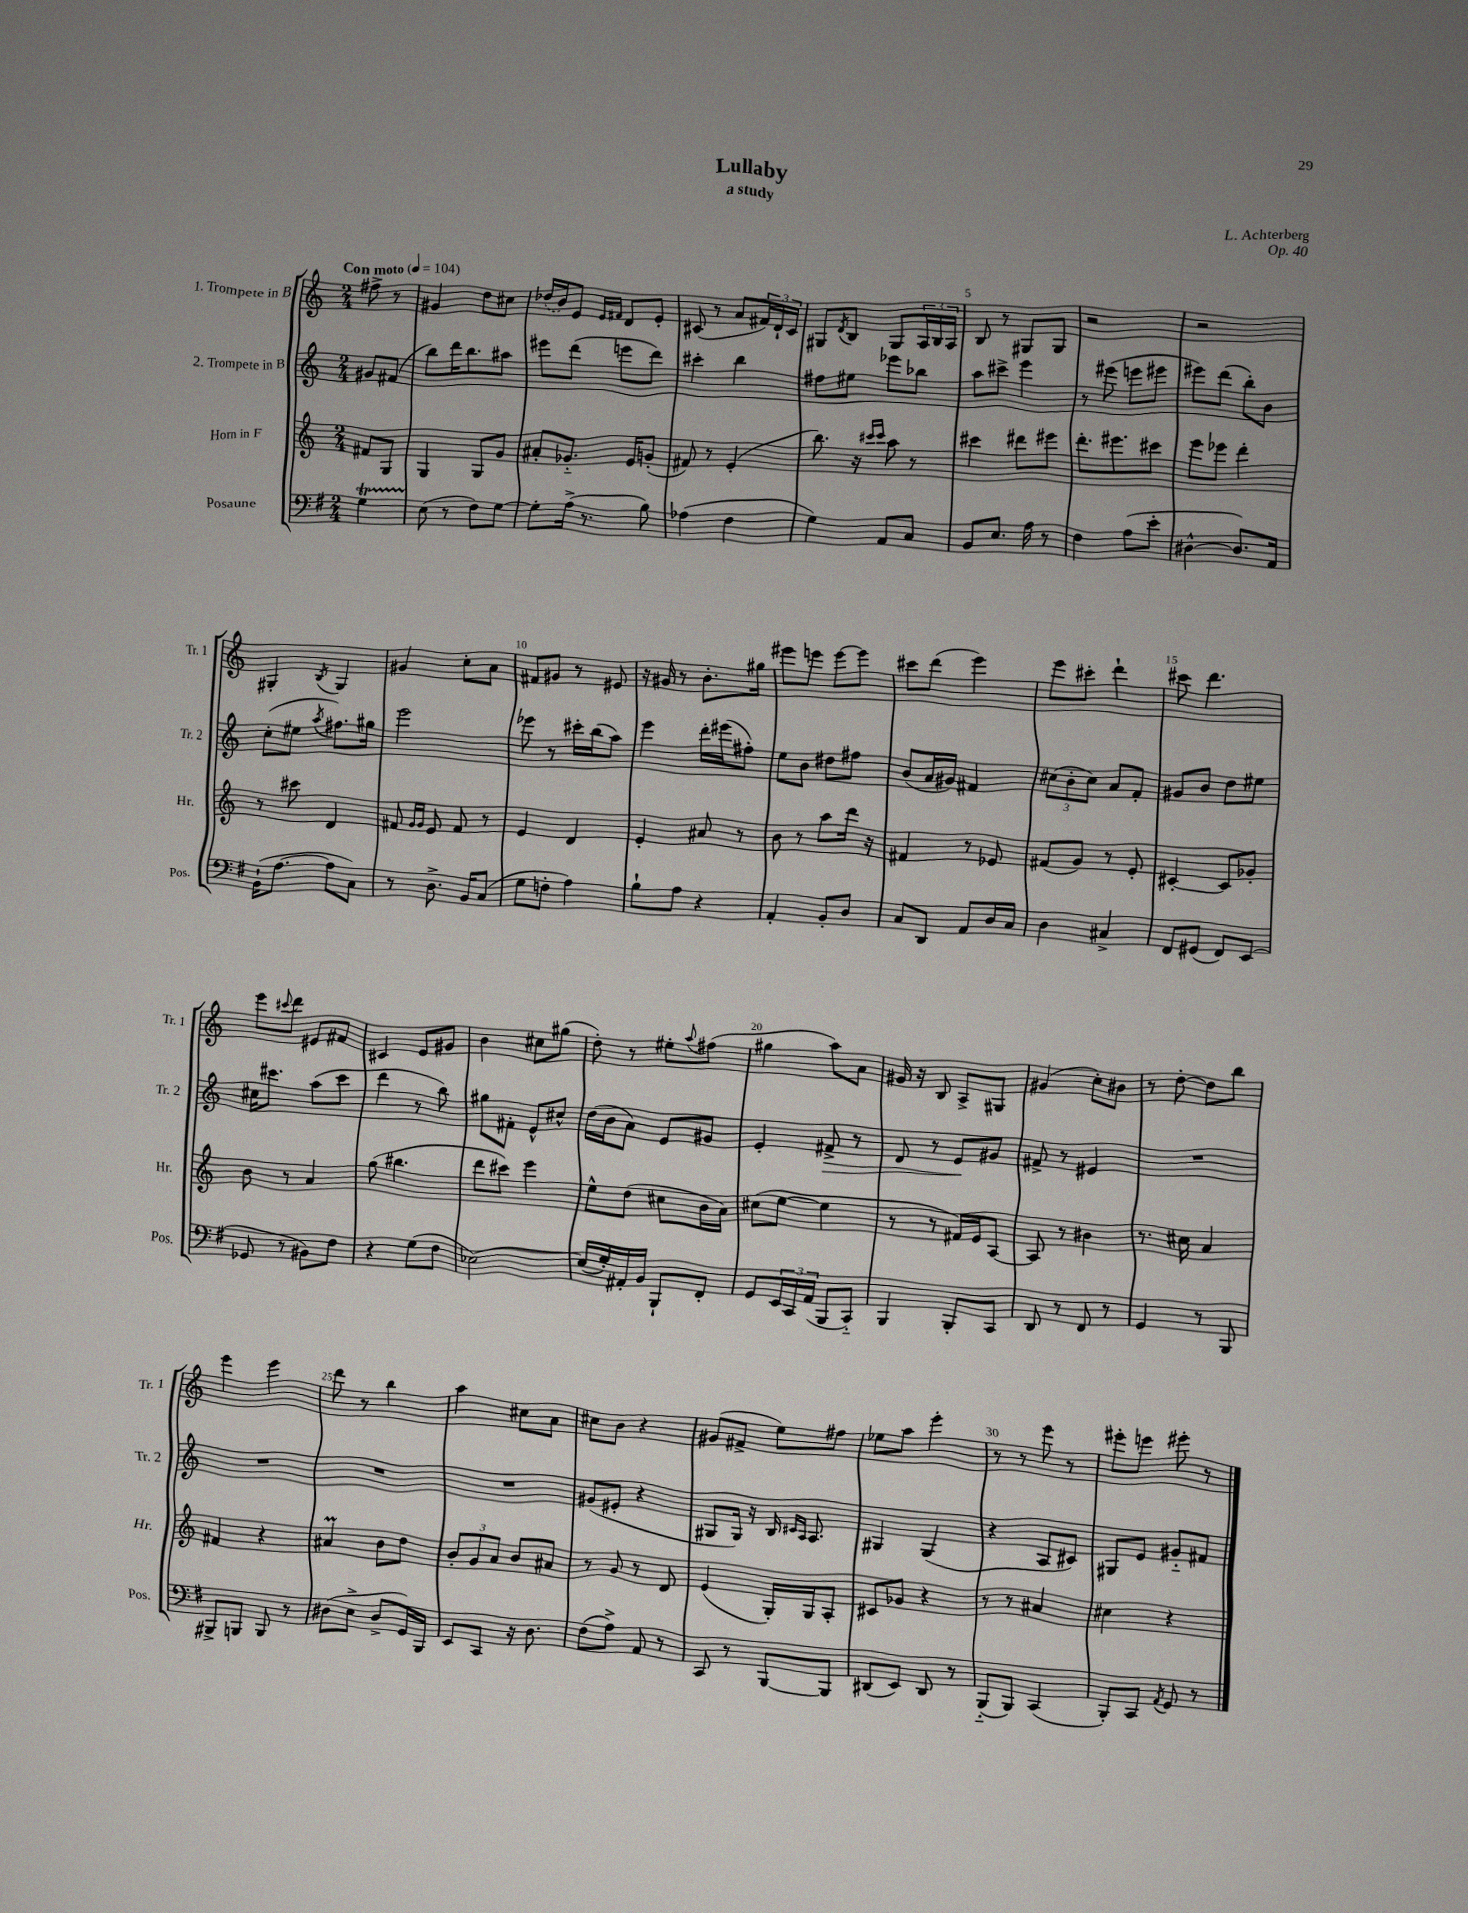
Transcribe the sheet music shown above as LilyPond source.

\header { title = "Lullaby" composer = "L. Achterberg" subtitle = "a study" opus = "Op. 40" }
<<
\new StaffGroup <<
\new Staff = "s0" \with { instrumentName = "1. Trompete in B" shortInstrumentName = "Tr. 1" } {
    \clef treble \key c \major \numericTimeSignature \time 2/4 \partial 4 \tempo "Con moto" 4 = 104
    fis''8-> r8 |
    gis'4 d''8 cis''8 |
    \once \slurDashed des''16( b'16) e'8 \grace { e'16 fis'16 } d'8 e'8-. |
    cis'8( r8 a'8 \tuplet 3/2 { fis'16) d'16-! cis'16 } |
    gis8 \acciaccatura { d'8 } b8 gis8 \tuplet 3/2 { a16 b16 a16 } |
    b8 r8 gis8 gis8 |
    r2 |
    r2 |
    gis4-. \acciaccatura { b8 } gis4 |
    gis'4 c''8-. a'8 |
    fis'8 gis'8 r8 eis'8 |
    r16 gis'16 r8 b'8.-. gis''16 |
    eis'''8 e'''8 e'''8~ e'''8 |
    cis'''8 d'''8( e'''4) |
    e'''8 cis'''8-. d'''4-! |
    cis'''8 d'''4. |
    e'''8 \appoggiatura { cis'''8 } d'''8 eis'8 fis'8 |
    cis'4 e'8 gis'8 |
    b'4 cis''8 gis''8( |
    d''8-.) r8 eis''8-. \appoggiatura { a''8 } fis''8( |
    gis''4 a''8) a'8 |
    gis'16 r16 b8 a8-> gis8 |
    gis'4( c''8-.) bis'8 |
    r8 d''8~-. d''8 b''8 |
    e'''4 e'''4 |
    d'''8 r8 b''4 |
    a''4 cis''8 a'8 |
    cis''8 b'8 r4 |
    gis'8( fis'8-> e''8) fis''8 |
    ees''8 a''8 e'''4-. |
    r8 r8 e'''8 r8 |
    eis'''8-. e'''8 eis'''8-. r8 \bar "|." |
}
\new Staff = "s1" \with { instrumentName = "2. Trompete in B" shortInstrumentName = "Tr. 2" } {
    \clef treble \key c \major \numericTimeSignature \time 2/4 \partial 4
    gis'8 fis'8( |
    b''8) d'''16 b''8. ais''8 |
    eis'''8 d'''8( e'''8 d'''8) |
    cis'''4-. b''4 |
    fis''8 eis''8 ees'''8 bes''8 |
    a''8 cis'''8-> e'''4 |
    r8 eis'''8( e'''8 eis'''8 |
    eis'''8) d'''8( b''8-.) b'8 |
    c''8-.( eis''8 \acciaccatura { a''8 } fis''8.) gis''16 |
    e'''2 |
    ees'''8 r8 cis'''16-. b''16( a''8) |
    e'''4 d'''16-. eis'''16( fis''8-.) |
    e''8 b'8 dis''8 fis''8 |
    b'8( a'16 gis'16) fis'4 |
    \tuplet 3/2 { cis''8( b'8-. cis''8) } a'8 f'8-. |
    gis'8 b'8 d''8 eis''8 |
    cis''16 cis'''8. a''8( cis'''8 |
    d'''4 r8 b''8) |
    gis''8 fis'8-. e'8-^ cis''8-^ |
    d''16( b'16 a'8) e'8 gis'8 |
    e'4-. fis'8->\> r8 |
    d'8 r8 e'8\! gis'8 |
    fis'8-> r8 eis'4 |
    R2 |
    R2 |
    R2 |
    R2 |
    gis'8( eis'8-. r4 |
    gis8 gis16) r16 b16 \grace { cis'16 a16 } a8. |
    gis4 gis4( |
    r4 a8 cis'8) |
    gis8 e'8 gis'8-_ fis'8 \bar "|." |
}
\new Staff = "s2" \with { instrumentName = "Horn in F" shortInstrumentName = "Hr." } {
    \clef treble \key c \major \numericTimeSignature \time 2/4 \partial 4
    fis'8 g8 |
    g4 g8 g'8 |
    ais'8-. ges'8.-_ e'16 g'8-.( |
    fis'8) r8 e'4-.( |
    b''8.) r16 \grace { cis'''16 cis'''16 } a''8 r8 |
    cis'''4 dis'''8 eis'''8 |
    d'''8.-. eis'''8. cis'''8 |
    e'''8 ees'''8 d'''4-. |
    r8 cis'''8 d'4 |
    fis'8 \grace { g'16 g'16 } e'8 fis'8 r8 |
    e'4 d'4 |
    e'4-. ais'8 r8 |
    b'8 r8 a''8 d'''16 r16 |
    fis'4 r8 ees'8 |
    fis'8( g'8) r8 e'8-. |
    cis'4~-. cis'8 ges'8-. |
    b'8 r8 a'4 |
    g''8( bis''4. |
    d'''8 cis'''8) e'''4 |
    e''8-^ d''8( cis''8 b'16 a'16) |
    cis''8( e''8~ e''4 |
    r8 r8 fis'16) e'16 a8~ |
    a8 r8 bis'4 |
    r8. cis''16 a'4 |
    fis'4 r4 |
    ais'4\prall b'8 d''8 |
    \tuplet 3/2 { b'8-. g'8 a'8 } b'8 ais'8 |
    r8 g'8 r8 d'8 |
    e'4( g16-.) g16 a8-. |
    cis'8 ges'8 r4 |
    r8 r8 ais'4 |
    cis''4 r4 \bar "|." |
}
\new Staff = "s3" \with { instrumentName = "Posaune" shortInstrumentName = "Pos." } {
    \clef bass \key g \major \numericTimeSignature \time 2/4 \partial 4
    g4\startTrillSpan |
    e8\stopTrillSpan( r8 fis8) g8~ |
    g8-. a16->( r8. b8) |
    aes4( fis4 |
    g4) a,8 c8 |
    b,8 e8. a16 r8 |
    fis4 a8( e'8-. |
    dis4~-^ dis8.) a,16 |
    b,16-!( a8.~ a8 c8) |
    r8 d8.-> b,16 c8( |
    g8 f8-. a4) |
    b8-! a8 r4 |
    a,4-. b,8-. d8 |
    c8 d,8 a,8 d16 c16 |
    d4 cis4-> |
    fis,8 gis,8( fis,8) e,8( |
    ges,8 r8 bis,8) fis8 |
    r4 g8( fis8 |
    ees2~) |
    ees16( g16-.) ais,16-. b,16 b,,8-! fis,8-. |
    g,8 \tuplet 3/2 { e,16 c,16 a,16( } b,,8 c,8-_) |
    b,,4 b,,8-. c,8 |
    d,8 r8 fis,8 r8 |
    g,4 r8 b,,8 |
    bis,,8-> b,,8 b,,8 r8 |
    dis8( e8-> dis8-> g,16) b,,16 |
    e,8 c,8 r16 d8. |
    fis8( a8->) a,8 r8 |
    c,8 r8 b,,8~ b,,8 |
    dis,8( e,8) dis,8 r8 |
    b,,8-_( b,,8) c,4( |
    b,,8-.) c,8 \acciaccatura { a,8 } g,8 r8 \bar "|." |
}
>>
>>
\layout { \context { \Score \override BarNumber.break-visibility = ##(#f #t #t) barNumberVisibility = #(every-nth-bar-number-visible 5) } }
